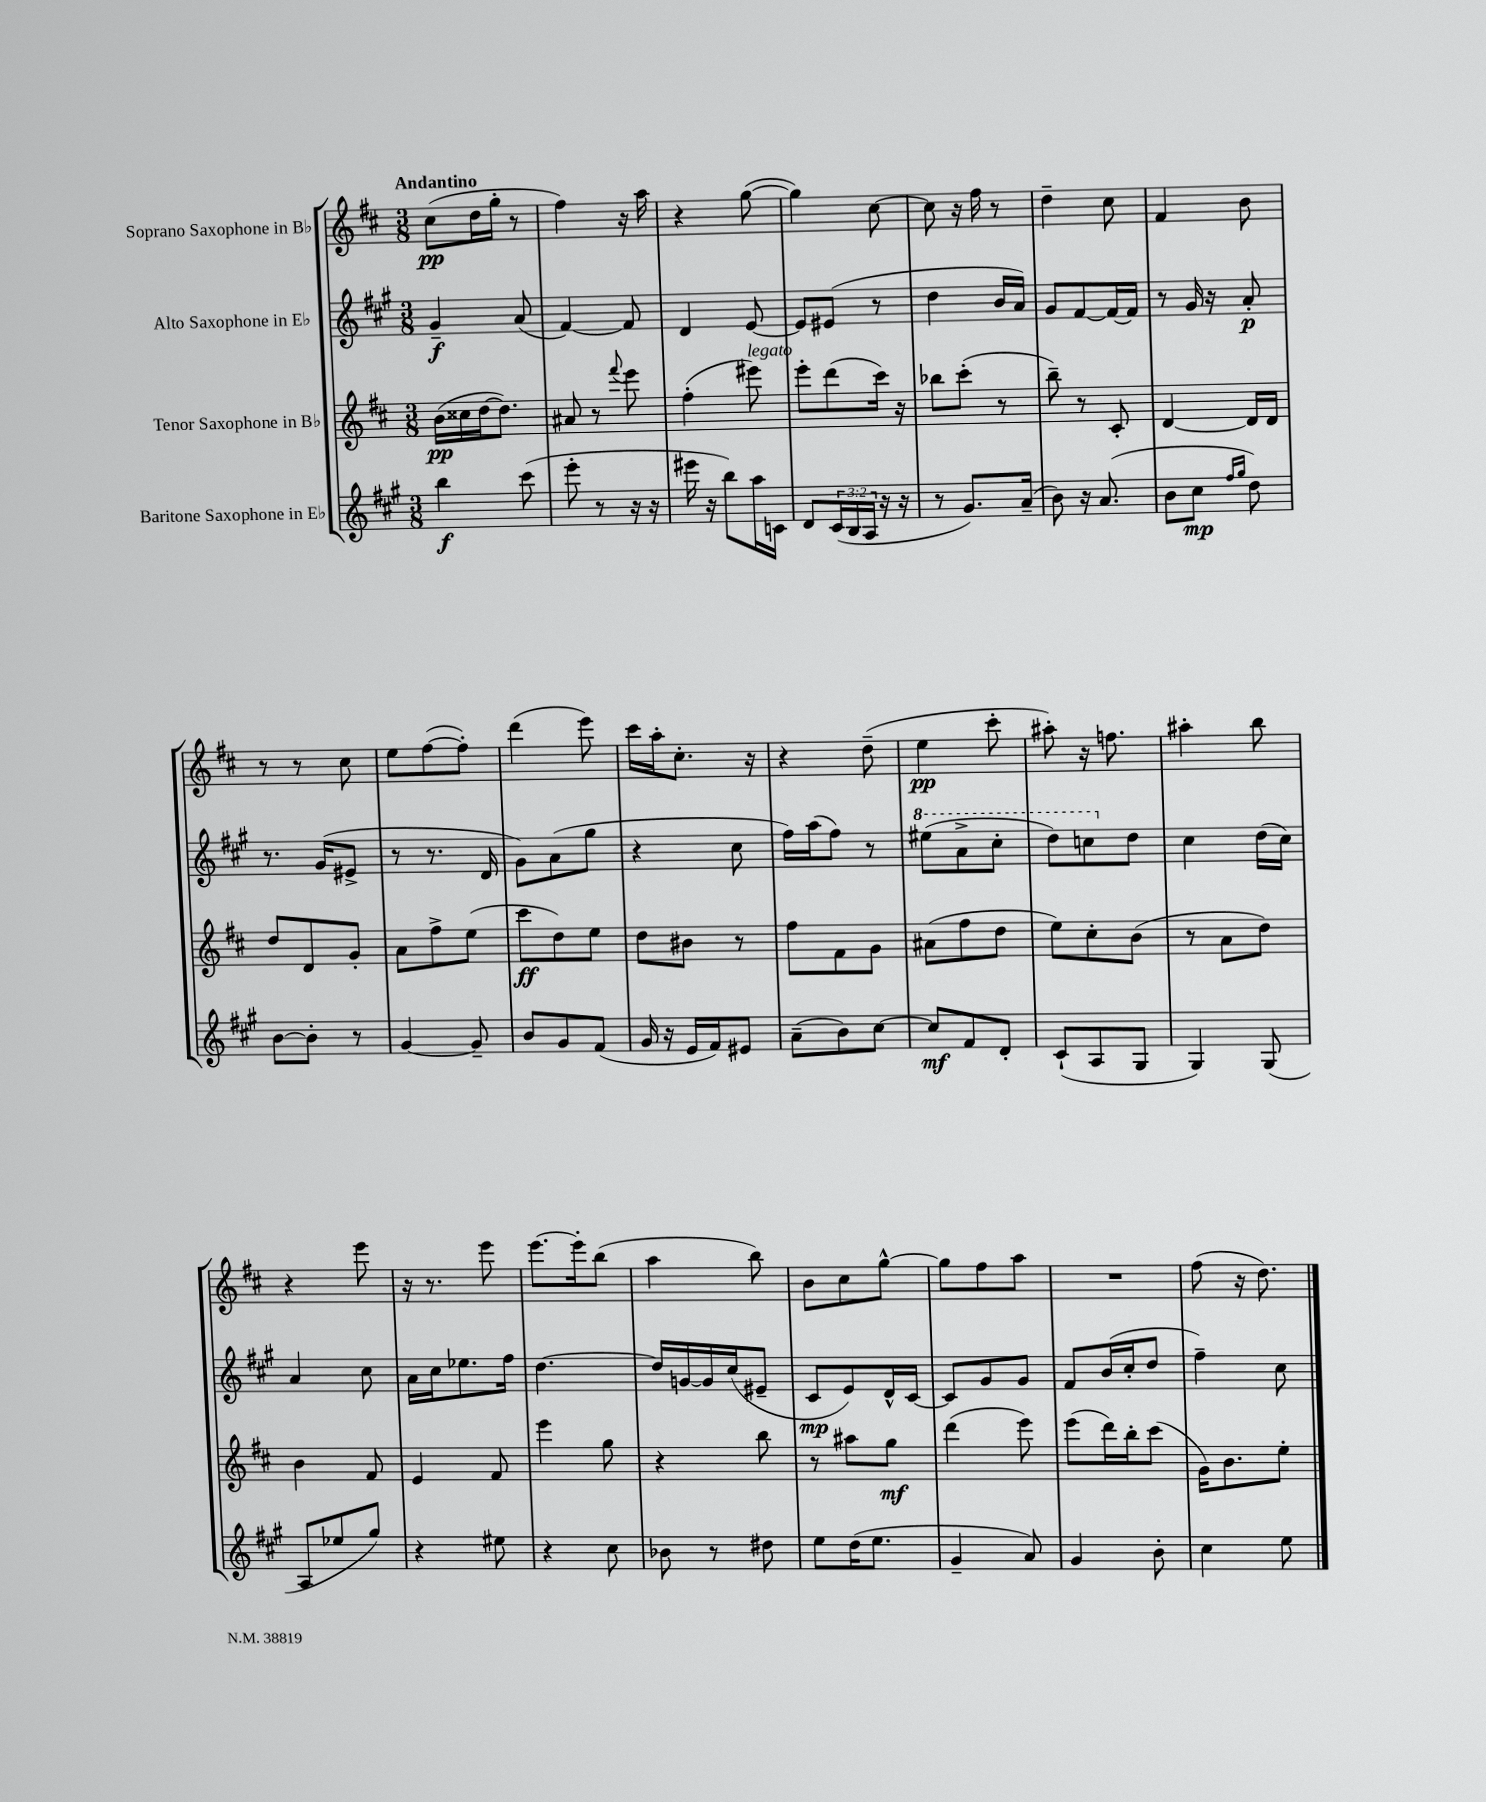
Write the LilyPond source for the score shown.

<<
\new StaffGroup <<
\new Staff = "s0" \with { instrumentName = "Soprano Saxophone in Bb" } {
    \clef treble \key d \major \numericTimeSignature \time 3/8 \tempo "Andantino"
    cis''8\pp( d''16 g''16-. r8 |
    fis''4) r16 a''16 |
    r4 g''8~( |
    g''4) cis''8~ |
    cis''8 r16 fis''16 r8 |
    d''4-- cis''8 |
    fis'4 b'8 |
    r8 r8 cis''8 |
    e''8 fis''8~( fis''8-.) |
    d'''4( e'''8) |
    cis'''16 a''16-. cis''8.-. r16 |
    r4 d''8--( |
    e''4\pp cis'''8-. |
    ais''8-.) r16 f''8. |
    ais''4-. b''8 |
    r4 e'''8 |
    r16 r8. e'''8 |
    e'''8.~ e'''16-. b''8( |
    a''4 b''8) |
    b'8 cis''8 g''8~-^ |
    g''8 fis''8 a''8 |
    R4. |
    fis''8( r16 d''8.) \bar "|." |
}
\new Staff = "s1" \with { instrumentName = "Alto Saxophone in Eb" } {
    \clef treble \key a \major \numericTimeSignature \time 3/8
    gis'4--\f a'8( |
    fis'4~) fis'8 |
    d'4 e'8~ |
    e'8 eis'8( r8 |
    d''4 b'16 a'16) |
    gis'8 fis'8~ fis'16~ fis'16 |
    r8 gis'16 r16 a'8-.\p |
    r8. gis'16( eis'8-> |
    r8 r8. d'16 |
    gis'8) a'8( gis''8 |
    r4 cis''8 |
    fis''16) a''16( fis''8) r8 |
    \ottava #1 eis'''8( a''8-> cis'''8-. |
    d'''8) c'''8 \ottava #0 d''8 |
    cis''4 d''16( cis''16) |
    a'4 cis''8 |
    a'16 cis''16 ees''8. fis''16 |
    d''4.~ |
    d''16 g'16~ g'16 cis''16( eis'8-- |
    cis'8\mp e'8) d'16-^ cis'16~ |
    cis'8 gis'8 gis'8 |
    fis'8 b'16( cis''16-. d''8 |
    fis''4--) cis''8 \bar "|." |
}
\new Staff = "s2" \with { instrumentName = "Tenor Saxophone in Bb" } {
    \clef treble \key d \major \numericTimeSignature \time 3/8
    b'16\pp( cisis''16 d''16~ d''8.) |
    ais'8 r8 \appoggiatura { fis'''8 } e'''8 |
    fis''4-.( eis'''8^\markup { \italic "legato" }) |
    e'''8-. d'''8( cis'''16) r16 |
    bes''8 cis'''8-.( r8 |
    b''8--) r8 cis'8-. |
    d'4~ d'16 d'16 |
    d''8 d'8 g'8-. |
    a'8 fis''8-> e''8( |
    cis'''8\ff d''8) e''8 |
    d''8 bis'8 r8 |
    fis''8 fis'8 g'8 |
    ais'8( fis''8 d''8 |
    e''8) cis''8-. b'8( |
    r8 a'8 d''8) |
    b'4 fis'8 |
    e'4 fis'8 |
    e'''4 g''8 |
    r4 b''8 |
    r8 ais''8 g''8\mf |
    d'''4( e'''8) |
    e'''8( d'''16) b''16-. cis'''8( |
    g'16) b'8. e''8-. \bar "|." |
}
\new Staff = "s3" \with { instrumentName = "Baritone Saxophone in Eb" } {
    \clef treble \key a \major \numericTimeSignature \time 3/8 \override Staff.TupletNumber.text = #tuplet-number::calc-fraction-text
    b''4\f cis'''8( |
    e'''8-. r8 r16 r16 |
    eis'''16 r16 b''8) a''16 c'16 |
    d'8 \tuplet 3/2 { cis'16( b16 a16 } r16 r16 |
    r8 gis'8.) a'16--( |
    b'8) r16 a'8.( |
    b'8 cis''8\mp \grace { fis''16 gis''16 } d''8) |
    b'8~ b'8-. r8 |
    gis'4~ gis'8-- |
    b'8 gis'8 fis'8( |
    gis'16 r16 e'16 fis'16) eis'8 |
    a'8--( b'8) cis''8~ |
    cis''8\mf fis'8 d'8-. |
    cis'8-!( a8 gis8 |
    gis4) gis8( |
    a8 ees''8 gis''8) |
    r4 eis''8 |
    r4 cis''8 |
    bes'8 r8 dis''8 |
    e''8 d''16( e''8. |
    gis'4-- a'8) |
    gis'4 b'8-. |
    cis''4 e''8 \bar "|." |
}
>>
>>
\layout { \context { \Score \remove "Bar_number_engraver" } }
